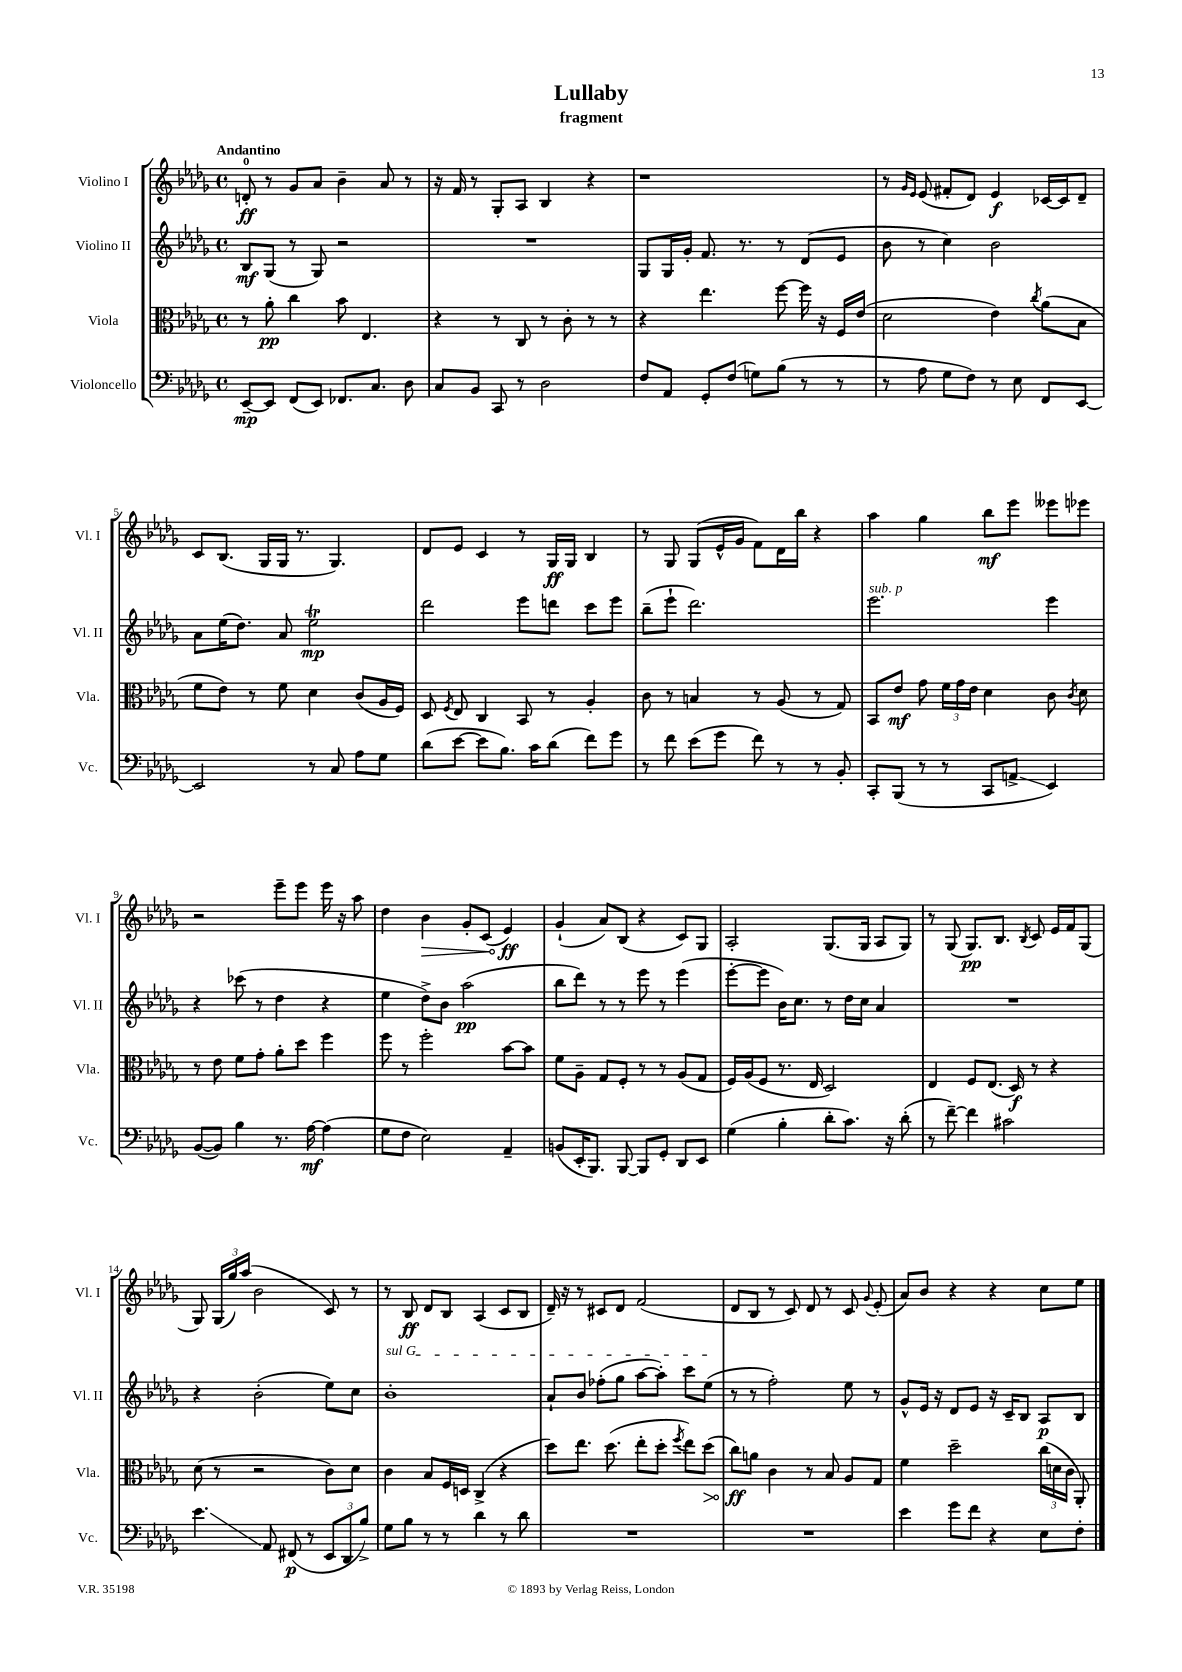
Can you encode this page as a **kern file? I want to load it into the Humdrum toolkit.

**kern	**kern	**kern	**kern
*staff4	*staff3	*staff2	*staff1
*clefF4	*clefC3	*clefG2	*clefG2
*k[b-e-a-d-g-]	*k[b-e-a-d-g-]	*k[b-e-a-d-g-]	*k[b-e-a-d-g-]
*M4/4	*M4/4	*M4/4	*M4/4
*met(c)	*met(c)	*met(c)	*met(c)
[8EE-~	8r	8B-	8d'
8EE-]	8a-'	(8G-	8r
(8FF	4cc	8r	8g-
8EE-)	.	8G-)	8a-
8.FF-	8b-	2r	4b-~
.	4.E-	.	.
8.C	.	.	.
.	.	.	8a-
8D-	.	.	8r
=	=	=	=
8C	4r	1r	16r
.	.	.	16f
8BB-	.	.	8r
8CC	8r	.	8G-'
8r	8C	.	8A-
2D-	8r	.	4B-
.	8c'	.	.
.	8r	.	4r
.	8r	.	.
=	=	=	=
8F	4r	8G-	1r
8AA-	.	16G-	.
.	.	16g-'	.
8GG-'	4.ee-	8.f	.
(8F	.	.	.
.	.	8.r	.
8G)	.	.	.
(8B-	[8ff	8r	.
8r	16ff]	(8d-	.
.	16r	.	.
8r	16F	8e-	.
.	(16e-	.	.
=	=	=	=
8r	2d-	8b-	8r
.	.	.	16qqg-
.	.	.	16qqe-
8A-	.	8r	(8e-
8G-	.	4cc)	8f#'
8F)	.	.	8d-)
8r	4e-)	2b-	4e-
8E-	.	.	.
.	8qcc	.	.
8FF	(8a-	.	[16c-
.	.	.	16c-]
[8EE-	8B-	.	8d-~
=	=	=	=
2EE-]	8f	8a-	8c
.	8e-)	(16ee-	(8.B-
.	.	8.dd-)	.
.	8r	.	.
.	.	.	16G-
.	8f	8a-	16G-
.	.	.	8.r
8r	4d-	2ee-	.
8C	.	.	4.G-)
8A-	(8c	.	.
8G-	16A-	.	.
.	16F)	.	.
=	=	=	=
(8d-	8D-	2ddd-	8d-
.	8qF	.	.
[8e-	8E-	.	8e-
8e-]	4C	.	4c
8.B-)	.	.	.
.	8BB-	8eee-	8r
16c	.	.	.
(8d-	8r	8ddd	16G-
.	.	.	16G-
8f)	4A-'	8ccc	4B-
8g-	.	8eee-	.
=	=	=	=
8r	8c	(8bb-~	8r
8f	8r	8eee-`	8G-
(8e-	4B	2.ddd-)	(8G-
8g-	.	.	16e-^^
.	.	.	16g-
8f)	8r	.	8f)
8r	(8A-	.	16d-
.	.	.	16bb-
8r	8r	.	4r
8BB-'	8G-)	.	.
=	=	=	=
8CC'	8BB-	2.eee-	4aa-
(8BBB-	8e-	.	.
8r	8g-	.	4gg-
8r	24f	.	.
.	24g-	.	.
.	24e-	.	.
8CC	4d-	.	8bb-
8AA^	.	.	8eee-
4EE-)	8c	4eee-	8eee--
.	8qc	.	.
.	8d-	.	8eee-
=	=	=	=
([8BB-	8r	4r	2r
8BB-])	8e-	.	.
4B-	8f	(8ccc-	.
.	8g-'	8r	.
8.r	8a-'	4dd-	8eee-~
.	8dd-	.	8eee-
[16A-	.	.	.
(4A-]	4ff	4r	16eee-
.	.	.	16r
.	.	.	8aa-
=	=	=	=
8G-	8ff	4ee-	4dd-
8F	8r	.	.
2E-)	2ff'	8dd-^)	4b-
.	.	8b-	.
.	.	(2aa-	8g-'
.	.	.	(8c
4AA-~	[8b-	.	4e-)
.	8b-]	.	.
=	=	=	=
(8BB	8f	8bb-	(4g-`
16EE-'	8A-~	8ddd-)	.
8.BBB-)	.	.	.
.	8G-	8r	8a-)
[8BBB-	8F'	8r	(8B-
8BBB-]	8r	8eee-	4r
8GG-'	8r	8r	.
8DD-	(8A-	(4eee-	8c)
8EE-	8G-	.	8G-
=	=	=	=
(4G-	16F)	[8eee-'	2A-'
.	(16A-	.	.
.	8F	8eee-]	.
4B-'	8.r	16b-)	.
.	.	8.cc	.
.	16E-	.	.
8d-'	2D-)	8r	(8.G-
8.c)	.	16dd-	.
.	.	16cc	16G-
.	.	4a-	8A-
16r	.	.	.
(8d-'	.	.	8G-)
=	=	=	=
8r	4E-	1r	8r
[8f~)	.	.	(8G-
4f]	8F	.	8.G-)
.	(8.E-	.	.
.	.	.	8.B-
2c#	.	.	.
.	16D-)	.	.
.	.	.	8qB-
.	8r	.	8c
.	4r	.	16e-
.	.	.	16f
.	.	.	(8G-
=	=	=	=
4.e-	(8d-	4r	8G-)
.	8r	.	(24G-
.	.	.	24gg-)
.	.	.	(24aa-
.	2r	(2b-'	2b-
8AA-	.	.	.
(8FF#	.	.	.
8r	.	.	.
12EE-	8c)	8ee-)	8c)
12DD-	.	.	.
.	8d-	8cc	8r
12B-^)	.	.	.
=	=	=	=
8G-	4c	1b-'	8r
8B-	.	.	8B-
8r	8B-	.	8d-
8r	16F	.	8B-
.	16D	.	.
4d-	(4C^	.	(4A-
8r	4r	.	8c
8d-	.	.	8B-
=	=	=	=
1r	8dd-)	8a-`	16d-~)
.	.	.	16r
.	8.ee-	8b-	8r
.	.	(8ff-'	8c#
.	(8.dd-	.	.
.	.	8gg-	8d-
.	8ee-'	[8aa-	(2f
.	8dd-'	8aa-'])	.
.	8qff	.	.
.	8ee-)	8ccc	.
.	(8dd-	(8ee-	.
=	=	=	=
1r	8cc)	8r	8d-
.	8a	8r	8B-
.	4c	2ff')	8r
.	.	.	8c)
.	8r	.	8d-
.	8B-	.	8r
.	8A-	8ee-	8c
.	.	.	8qqg-
.	8G-	8r	(8e-'
=	=	=	=
4e-	4f	8g-^^	8a-)
.	.	16e-	8b-
.	.	16r	.
8g-	2dd-~	8d-	4r
8f	.	8e-	.
4r	.	16r	4r
.	.	16c~	.
.	.	8B-	.
8E-	(24cc	8A-	8cc
.	24d	.	.
.	24c	.	.
8F'	8AA-')	8B-	8ee-
==	==	==	==
*-	*-	*-	*-
